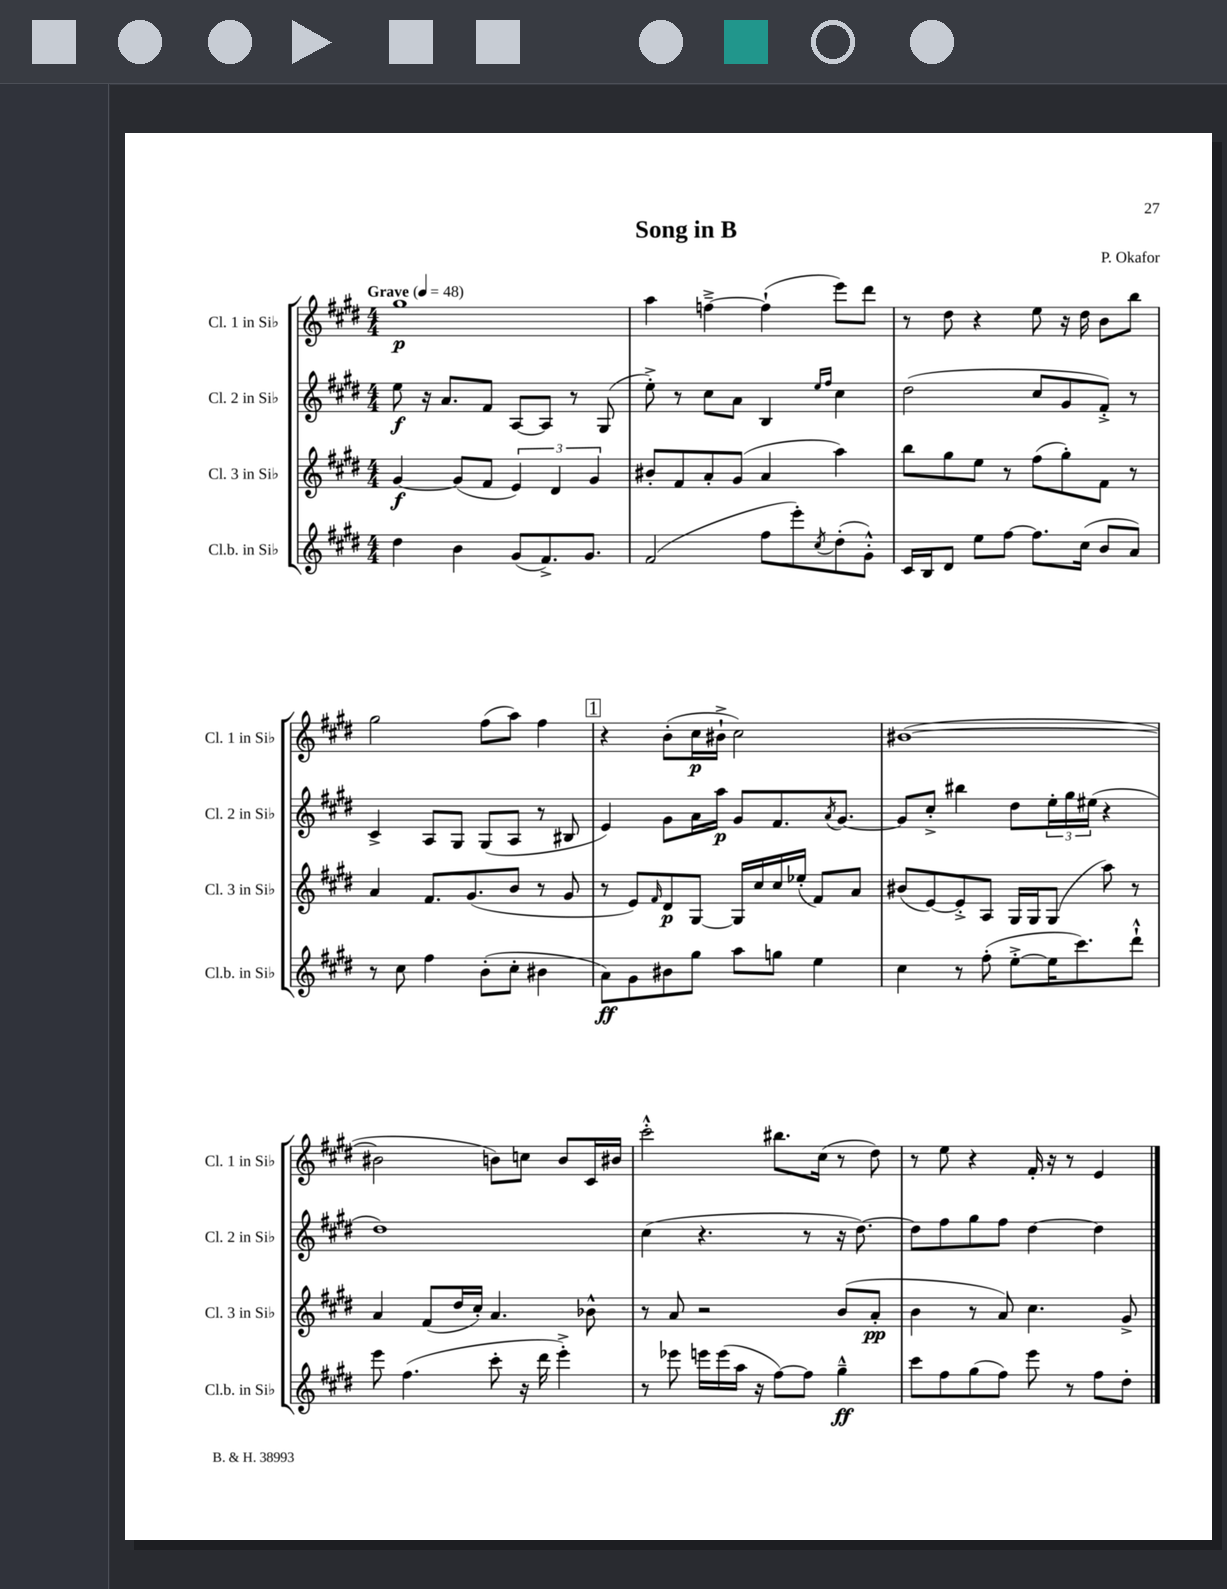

**kern	**kern	**kern	**kern
*staff4	*staff3	*staff2	*staff1
*clefG2	*clefG2	*clefG2	*clefG2
*k[f#c#g#d#]	*k[f#c#g#d#]	*k[f#c#g#d#]	*k[f#c#g#d#]
*M4/4	*M4/4	*M4/4	*M4/4
*MM48	*MM48	*MM48	*MM48
4dd#\	[4g#/	8ee\	1gg#
.	.	16r	.
.	.	8.a/L	.
4b\	(8g#/]L	.	.
.	8f#/J	8f#/J	.
(8g#/L	6e/)	[8A/L	.
8.f#^/)	.	8A/]J	.
.	6d#/	.	.
.	.	8r	.
8.g#/J	.	.	.
.	6g#/	.	.
.	.	(8G#/	.
=	=	=	=
(2f#/	8b#'/L	8ee'^\)	4aa\
.	8f#/	8r	.
.	8a'/	8cc#\L	[4ff~^\
.	(8g#/J	8a\J	.
8ff#\L	4a/	4B/	(4ff`\]
8eee'\)	.	.	.
.	.	16qqee/LL	.
8qcc#/	.	16qqff#/JJ	.
(8dd#'\	4aa\)	4cc#\	8eee\L)
8g#'^^\J)	.	.	8ddd#\J
=	=	=	=
16c#/LL	8bb\L	(2dd#\	8r
16B/J	.	.	.
8d#/J	8gg#\	.	8dd#\
8ee\L	8ee\J	.	4r
[8ff#\J	8r	.	.
8.ff#\]L	(8ff#\L	8cc#/L	8ee\
.	8gg#'\)	8g#/	16r
(16cc#\Jk	.	.	16dd#\
8b/L	8f#\J	8f#'^/J)	8b\L
8a/J)	8r	8r	8bb\J
=	=	=	=
8r	4a/	4c#^/	2gg#\
8cc#\	.	.	.
4ff#\	8.f#/L	8A/L	.
.	.	8G#/J	.
.	(8.g#/	.	.
(8b'\L	.	(8G#/L	(8ff#\L
8cc#'\J	8b/J	8A/J	8aa\J)
4b#\	8r	8r	4ff#\
.	8g#/	8B#/	.
=	=	=	=
8a\L)	8r	4e/)	4r
8g#\	8e/L)	.	.
.	16qqf#/	.	.
8b#\	8d#/	8g#\L	(8b'\L
8gg#\J	[8G#/J	16a\L	16cc#\L
.	.	16aa\JJ	16b#`^\JJ
8aa\L	16G#/]LL	8g#/L	2cc#\)
.	16cc#/	.	.
8gg\J	16cc#/	8.f#/	.
.	(16ee-'/JJ	.	.
4ee\	8f#/L)	.	.
.	.	8qa/	.
.	.	[8.g#/J	.
.	8a/J	.	.
=	=	=	=
4cc#\	(8b#/L	8g#/]L	([1b#
.	[8e/)	8cc#'^/J	.
8r	8e'^/]	4bb#\	.
(8ff#'\	8A/J	.	.
[8ee'^\L	16G#/LL	8dd#\L	.
.	16G#/J	.	.
16ee\]K	(8G#/J	24ee'\L	.
.	.	24gg#\	.
8.ccc#\)	.	.	.
.	.	(24ee#\JJ	.
.	8aa\)	4r	.
8ddd#`^^\J	8r	.	.
=	=	=	=
8eee\	4a/	1dd#)	2b#\]
(4.ff#\	.	.	.
.	(8f#/L	.	.
.	16dd#/L	.	.
.	16cc#'/JJ)	.	.
8ccc#'\	4.a/	.	8b\L)
16r	.	.	8cc\J
16ddd#\	.	.	.
4eee'^\)	.	.	8b/L
.	8b-^^\	.	16c#/L
.	.	.	16b#/JJ
=	=	=	=
8r	8r	(4cc#\	2ccc#'^^\
8eee-\	8a/	.	.
16eee\LL	2r	4.r	.
(16eee\	.	.	.
16aa\JJ	.	.	.
16r	.	.	.
[8ff#\L)	.	.	8.bb#\L
8ff#\]J	.	8r	.
.	.	.	(16cc#\Jk
4gg#~^^\	(8b/L	16r	8r
.	.	[8.dd#\)	.
.	8a'/J	.	8dd#\)
=	=	=	=
8ccc#\L	4b\	8dd#\]L	8r
8ff#\	.	8ff#\	8ee\
(8gg#\	8r	8gg#\	4r
8ff#\J)	8a/)	8ff#\J	.
8eee\	4.cc#\	[4dd#\	16f#'/
.	.	.	16r
8r	.	.	8r
8ff#\L	.	4dd#\]	4e/
8dd#'\J	8g#^/	.	.
==	==	==	==
*-	*-	*-	*-
